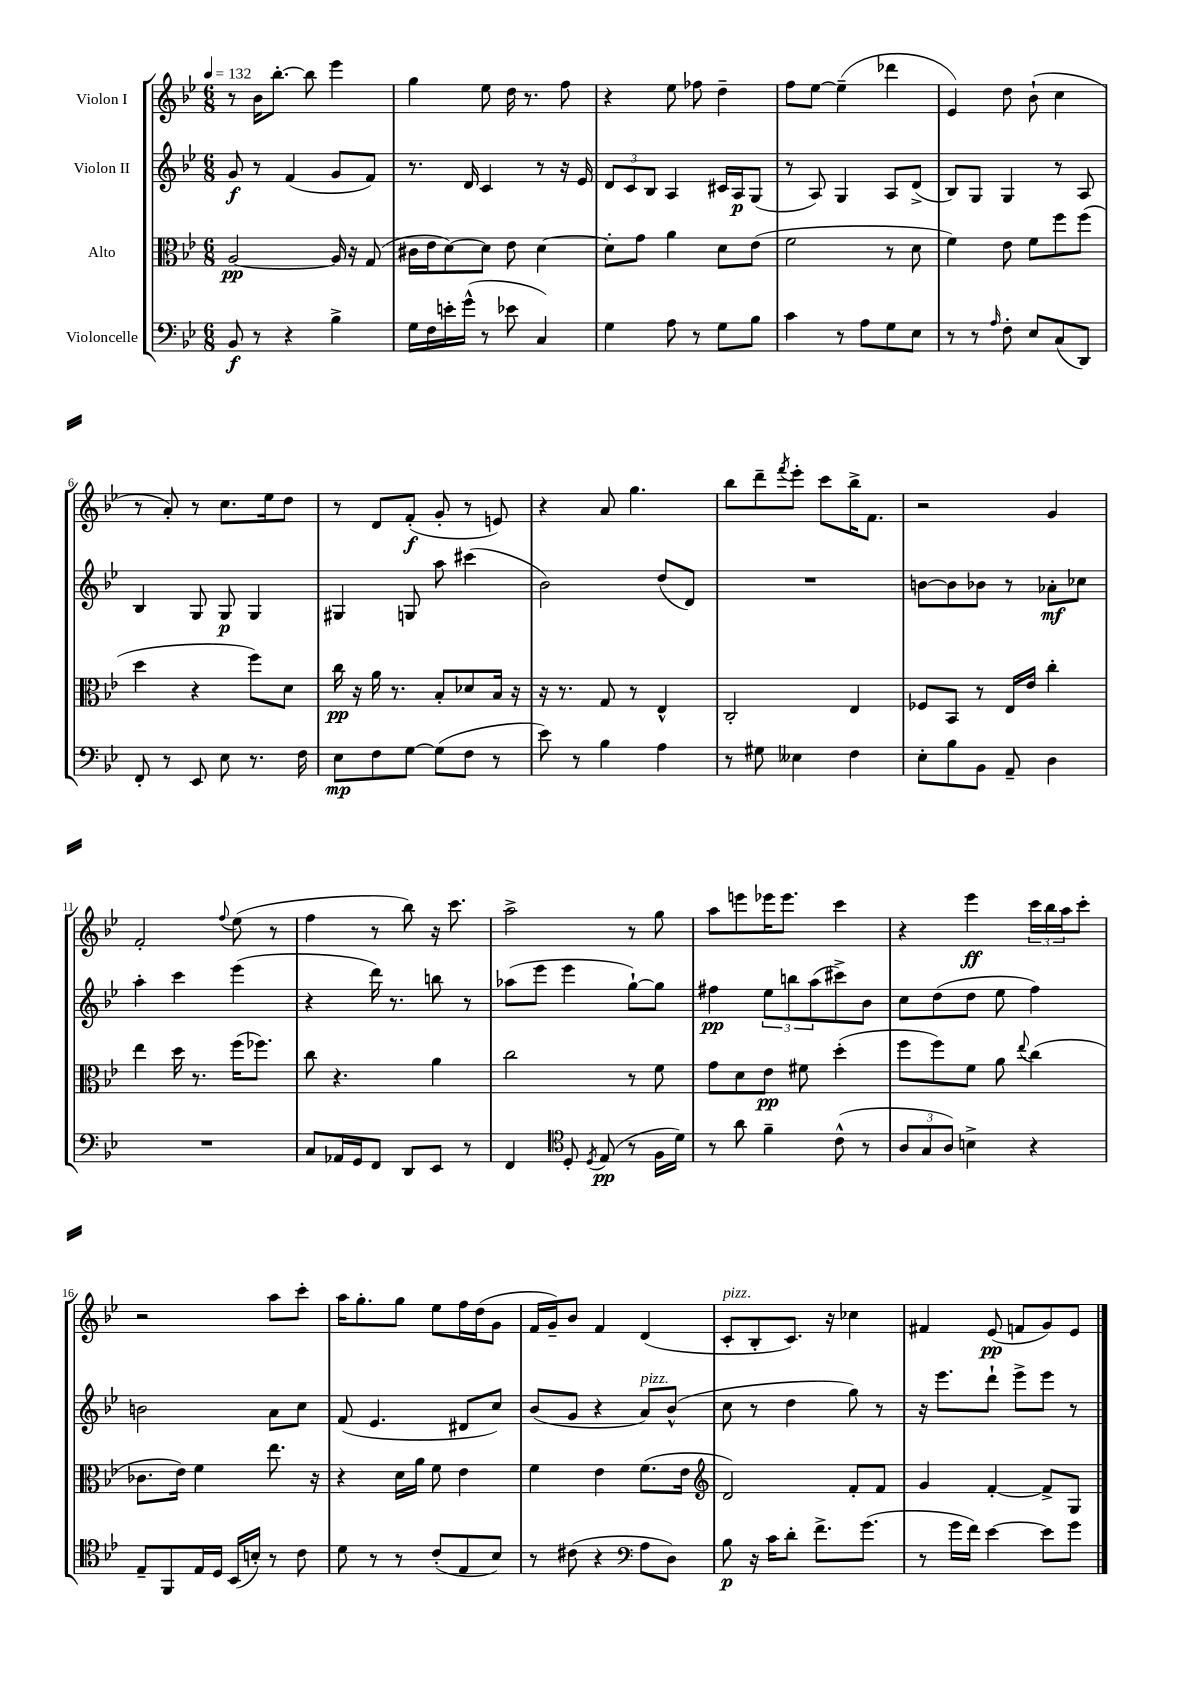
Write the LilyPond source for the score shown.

<<
\new StaffGroup <<
\new Staff = "s0" \with { instrumentName = "Violon I" } {
    \clef treble \key bes \major \numericTimeSignature \time 6/8 \tempo 4 = 132
    r8 bes'16 bes''8.~-. bes''8 ees'''4 |
    g''4 ees''8 d''16 r8. f''8 |
    r4 ees''8 fes''8 d''4-- |
    f''8 ees''8~ ees''4--( des'''4 |
    ees'4) d''8 bes'8-!( c''4 |
    r8 a'8-.) r8 c''8. ees''16 d''8 |
    r8 d'8 f'8-.\f( g'8-. r8 e'8) |
    r4 a'8 g''4. |
    bes''8 d'''8-- \acciaccatura { f'''8 } ees'''8-. c'''8 bes''16-> f'8. |
    r2 g'4 |
    f'2-. \appoggiatura { f''8 } ees''8( r8 |
    f''4 r8 bes''8) r16 c'''8. |
    a''2-> r8 g''8 |
    a''8 e'''8 ees'''16 ees'''8. c'''4 |
    r4 ees'''4\ff \tuplet 3/2 { c'''16 bes''16 a''16 } c'''8-. |
    r2 a''8 c'''8-. |
    a''16 g''8.-. g''8 ees''8 f''16 d''16( g'8 |
    f'16 g'16--) bes'8 f'4 d'4( |
    c'8-.^\markup { \italic "pizz." } bes8-. c'8.) r16 ces''4 |
    fis'4 ees'8\pp( f'8 g'8) ees'8 \bar "|." |
}
\new Staff = "s1" \with { instrumentName = "Violon II" } {
    \clef treble \key bes \major \numericTimeSignature \time 6/8
    g'8\f r8 f'4( g'8 f'8) |
    r8. d'16 c'4 r8 r16 ees'16 |
    \tuplet 3/2 { d'8 c'8 bes8 } a4 cis'16 a16\p g8( |
    r8 a8) g4 a8 d'8->( |
    bes8) g8 g4 r8 a8 |
    bes4 g8 g8\p g4 |
    gis4 g8 a''8 cis'''4( |
    bes'2) d''8( d'8) |
    R2. |
    b'8~ b'8 bes'8 r8 aes'8-.\mf ces''8 |
    a''4-. c'''4 ees'''4( |
    r4 d'''16) r8. b''8 r8 |
    aes''8( ees'''8 ees'''4 g''8~-!) g''8 |
    fis''4\pp \tuplet 3/2 { ees''8 b''8 a''8( } cis'''8->) bes'8 |
    c''8 d''8( d''8 ees''8 f''4) |
    b'2 a'8 c''8 |
    f'8( ees'4. dis'8 c''8) |
    bes'8( g'8 r4 a'8^\markup { \italic "pizz." }) bes'8-^( |
    c''8 r8 d''4 g''8) r8 |
    r16 ees'''8. d'''8-! ees'''8-> ees'''8 r8 \bar "|." |
}
\new Staff = "s2" \with { instrumentName = "Alto" } {
    \clef alto \key bes \major \numericTimeSignature \time 6/8
    a2~\pp a16 r16 g8( |
    cis'16 ees'16 d'8~) d'8 ees'8 d'4~ |
    d'8-. g'8 a'4 d'8 ees'8( |
    f'2 r8 d'8 |
    f'4) ees'8 f'8 f''8 f''8( |
    d''4 r4 f''8) d'8 |
    c''16\pp r16 a'16 r8. bes8-. des'8 bes16 r16 |
    r16 r8. g8 r8 ees4-^ |
    c2-. ees4 |
    fes8 bes,8 r8 ees16 ees'16 c''4-. |
    ees''4 d''16 r8. f''16( fes''8.) |
    c''8 r4. a'4 |
    c''2 r8 f'8 |
    g'8 d'8 ees'8\pp fis'8 d''4-.( |
    f''8 f''8) f'8 a'8 \appoggiatura { ees''8 } c''4( |
    ces'8. ees'16) f'4 ees''8. r16 |
    r4 d'16 a'16 f'8 ees'4 |
    f'4 ees'4 f'8.( ees'16 |
    \clef treble d'2) f'8-. f'8 |
    g'4 f'4~-. f'8-> g8 \bar "|." |
}
\new Staff = "s3" \with { instrumentName = "Violoncelle" } {
    \clef bass \key bes \major \numericTimeSignature \time 6/8
    bes,8\f r8 r4 bes4-> |
    g16 f16 e'16-. g'16-^( r8 ees'8 c4) |
    g4 a8 r8 g8 bes8 |
    c'4 r8 a8 g8 ees8 |
    r8 r8 \grace { a16 } f8-. ees8 c8( d,8) |
    f,8-. r8 ees,8 ees8 r8. f16 |
    ees8\mp f8 g8~ g8( f8 r8 |
    ees'8) r8 bes4 a4 |
    r8 gis8 eeses4 f4 |
    ees8-. bes8 bes,8 a,8-- d4 |
    R2. |
    c8 aes,16 g,16 f,8 d,8 ees,8 r8 |
    f,4 \clef tenor d8-. \acciaccatura { d8 } ees8\pp( r8 f16 d'16) |
    r8 a'8 f'4-- c'8-^( r8 |
    \tuplet 3/2 { a8 g8 a8) } b4-> r4 |
    ees8-- f,8 ees16 d16 bes,16( b16-.) r8 c'8 |
    d'8 r8 r8 c'8-.( ees8 bes8) |
    r8 cis'8( r4 \clef bass a8 d8) |
    bes8\p r16 c'16 d'8-. f'8.-> g'8.( |
    r8 g'16 f'16) ees'4~ ees'8 g'8 \bar "|." |
}
>>
>>
